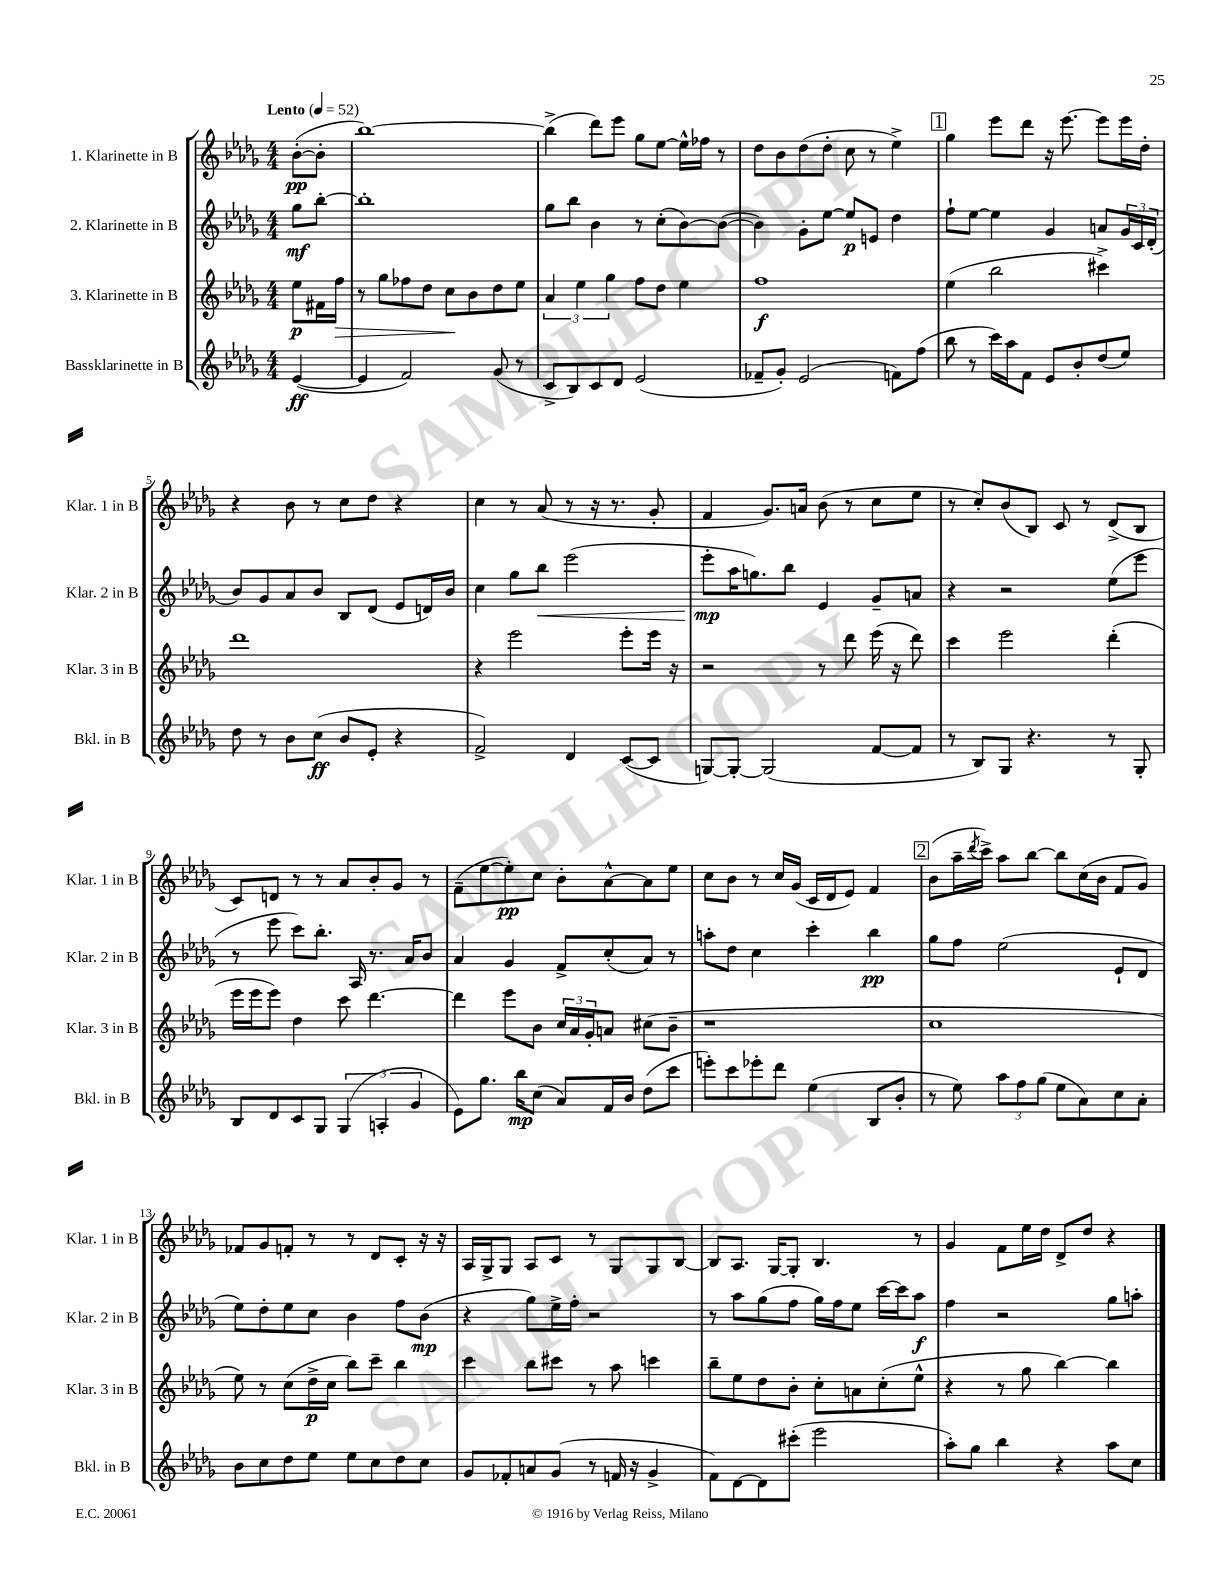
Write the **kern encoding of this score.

**kern	**dynam	**kern	**dynam	**kern	**dynam	**kern	**dynam
*part4	*part4	*part3	*part3	*part2	*part2	*part1	*part1
*staff4	*staff4	*staff3	*staff3	*staff2	*staff2	*staff1	*staff1
*I"Bassklarinette in B	*	*I"3. Klarinette in B	*	*I"2. Klarinette in B	*	*I"1. Klarinette in B	*
*I'Bkl. in B	*	*I'Klar. 3 in B	*	*I'Klar. 2 in B	*	*I'Klar. 1 in B	*
*clefG2	*	*clefG2	*	*clefG2	*	*clefG2	*
*k[b-e-a-d-g-]	*	*k[b-e-a-d-g-]	*	*k[b-e-a-d-g-]	*	*k[b-e-a-d-g-]	*
*M4/4	*	*M4/4	*	*M4/4	*	*M4/4	*
*MM52	*	*MM52	*	*MM52	*	*MM52	*
=	=	=	=	=	=	=	=
!	!	!	!	!	!	!LO:TX:a:B:t=Lento	!
([4e-/	ff	8ee-\L	p	8gg-\L	mf	([8b-'\L	pp
.	.	16f#X\L	.	[8bb-'\J	.	8b-'\J]	.
!	!	!	!LO:HP:b	!	!	!	!
.	.	16ff\JJ	>	.	.	.	.
=1	=1	=1	=1	=1	=1	=1	=1
4e-/]	.	8r	.	1bb-']	.	[1bb-)	.
.	.	8gg-\L	.	.	.	.	.
2f/)	.	8ff-X\	.	.	.	.	.
.	.	8dd-\J	.	.	.	.	.
.	.	8cc\L	.	.	.	.	.
.	.	8b-\	]	.	.	.	.
(8g-/	.	8dd-\	.	.	.	.	.
8r	.	8ee-\J	.	.	.	.	.
=2	=2	=2	=2	=2	=2	=2	=2
8c^/L	.	6a-/	.	8gg-\L	.	(4bb-^\]	.
8B-/)	.	.	.	8bb-\J	.	.	.
.	.	6ee-\	.	.	.	.	.
8c/	.	.	.	4b-\	.	8ddd-\L)	.
.	.	6gg-\	.	.	.	.	.
8d-/J	.	.	.	.	.	8eee-\J	.
(2e-/	.	8ff\L	.	8r	.	8gg-\L	.
.	.	8dd-\J	.	(8cc'\L	.	[8ee-\J	.
.	.	4ee-\	.	[8b-\)	.	16ee-^^\LL]	.
.	.	.	.	.	.	16ff-X\JJ	.
.	.	.	.	(8b-\J_	.	8r	.
=3	=3	=3	=3	=3	=3	=3	=3
8f-X~/L	.	1ff	f	4b-\])	.	8dd-\L	.
8g-'/J)	.	.	.	.	.	8b-\	.
(2e-/	.	.	.	8g-'\L	.	(8dd-\	.
.	.	.	.	[8ee-\J	.	8dd-'\J	.
.	.	.	.	8ee-/L]	p	8cc\	.
.	.	.	.	8en/J	.	8r	.
8fn\L)	.	.	.	4dd-\	.	4ee-^\)	.
(8ff\J	.	.	.	.	.	.	.
!!LO:REH:place=s1:t=1
=4	=4	=4	=4	=4	=4	=4	=4
8bb-\	.	(4ee-\	.	8ff`\L	.	4gg-\	.
8r	.	.	.	[8ee-\J	.	.	.
16ccc\LL)	.	2bb-\	.	4ee-\]	.	8eee-\L	.
16aa-\J	.	.	.	.	.	.	.
8f\J	.	.	.	.	.	8ddd-\J	.
8e-/L	.	.	.	4g-/	.	16r	.
.	.	.	.	.	.	[8.eee-\	.
8b-'/	.	.	.	.	.	.	.
(8dd-/	.	4ccc#X^\)	.	8an/L	.	8eee-\L]	.
8ee-/J)	.	.	.	24g-/L	.	16eee-\L	.
.	.	.	.	24c/	.	.	.
.	.	.	.	.	.	16dd-'\JJ	.
.	.	.	.	(24d-'/JJ	.	.	.
!!LO:LB:g=z
=5	=5	=5	=5	=5	=5	=5	=5
8dd-\	.	1ddd-	.	8b-/L)	.	4r	.
8r	.	.	.	8g-/	.	.	.
8b-\L	.	.	.	8a-/	.	8b-\	.
(8cc\J	ff	.	.	8b-/J	.	8r	.
8b-/L	.	.	.	8B-/L	.	8cc\L	.
8e-'/J	.	.	.	(8d-/J	.	8dd-\J	.
4r	.	.	.	8e-/L	.	4r	.
.	.	.	.	16dn/L)	.	.	.
.	.	.	.	16b-/JJ	.	.	.
=6	=6	=6	=6	=6	=6	=6	=6
2f^/)	.	4r	.	4cc\	.	4cc\	.
.	.	2eee-\	.	8gg-\L	.	8r	.
!	!	!	!	!	!LO:HP:b	!	!
.	.	.	.	8bb-\J	<	(8a-/	.
4d-/	.	.	.	(2eee-\	.	8r	.
.	.	.	.	.	.	16r	.
.	.	.	.	.	.	8.r	.
([8c/L	.	8eee-'\L	.	.	.	.	.
8c/J]	.	16eee-\Jk	.	.	.	8g-'/	.
.	.	16r	.	.	.	.	.
=7	=7	=7	=7	=7	=7	=7	=7
[8Gn/L)	.	2r	.	8eee-'\L	mp	4f/	.
8G'/J_	.	.	.	16aa-\K	[	.	.
.	.	.	.	8.ggn\)	.	.	.
(2G/]	.	.	.	.	.	8.g-/L)	.
.	.	.	.	8bb-\J	.	.	.
.	.	.	.	.	.	16an/Jk	.
.	.	8r	.	4e-/	.	(8b-\	.
.	.	8ddd-\	.	.	.	8r	.
[8f/L	.	(16eee-\	.	8g-~/L	.	8cc\L	.
.	.	16r	.	.	.	.	.
8f/J]	.	8ddd-\)	.	8an/J	.	8ee-\J	.
=8	=8	=8	=8	=8	=8	=8	=8
8r	.	4ccc\	.	4r	.	8r	.
8B-/L)	.	.	.	.	.	8cc'/L)	.
8G-/J	.	2eee-\	.	2r	.	(8b-/	.
4.r	.	.	.	.	.	8B-/J)	.
.	.	.	.	.	.	8c/	.
.	.	.	.	.	.	8r	.
8r	.	(4ddd-'\	.	(8ee-\L	.	(8d-^/L	.
8G-'/	.	.	.	8eee-\J	.	8B-/J	.
!!LO:LB:g=z
=9	=9	=9	=9	=9	=9	=9	=9
8B-/L	.	16eee-\LL	.	8r	.	8c/L)	.
.	.	16eee-\J	.	.	.	.	.
8d-/	.	8eee-\J)	.	8eee-\	.	8dn/J	.
8c/	.	4dd-\	.	8ccc\L)	.	8r	.
8G-/J	.	.	.	8.bb-'\J	.	8r	.
(6G-/	.	8ccc\	.	.	.	8a-/L	.
.	.	.	.	16A-/	.	.	.
.	.	[4.ddd-\	.	8.r	.	8b-'/	.
6An'/	.	.	.	.	.	.	.
.	.	.	.	.	.	8g-/J	.
.	.	.	.	16a-/KL	.	.	.
6g-/	.	.	.	.	.	.	.
.	.	.	.	8b-/J	.	8r	.
=10	=10	=10	=10	=10	=10	=10	=10
8e-\L)	.	4ddd-\]	.	4a-/	.	(8f~\L	.
8.gg-\J	.	.	.	.	.	[8ee-\	.
.	.	8eee-\L	.	4g-/	.	8ee-'\])	pp
16bb-\KL	mp	.	.	.	.	.	.
(8cc\J	.	8b-\J	.	.	.	8cc\J	.
8a-/L)	.	24cc/LL	.	8f^/L	.	8b-'\L	.
.	.	24a-/	.	.	.	.	.
.	.	24g-'/J	.	.	.	.	.
16f/L	.	8an/J	.	(8cc'/	.	[8a-^^\	.
16b-/JJ	.	.	.	.	.	.	.
(8dd-\L	.	(8cc#X\L	.	8a-/J)	.	8a-\]	.
8ccc\J	.	8b-~\J	.	8r	.	8ee-\J	.
=11	=11	=11	=11	=11	=11	=11	=11
8eeen'\L)	.	1r	.	8aan'\L	.	8cc\L	.
8ccc\	.	.	.	8dd-\J	.	8b-\J	.
8eee-X'\	.	.	.	4cc\	.	8r	.
8ddd-\J	.	.	.	.	.	16cc/LL	.
.	.	.	.	.	.	(16g-/JJ	.
(4ee-\	.	.	.	4ccc'\	.	16c/LL	.
.	.	.	.	.	.	16d-/J	.
.	.	.	.	.	.	8e-/J)	.
8B-/L	.	.	.	4bb-\	pp	4f/	.
8b-'/J	.	.	.	.	.	.	.
!!LO:REH:place=s1:t=2
=12	=12	=12	=12	=12	=12	=12	=12
8r	.	1cc	.	8gg-\L	.	(8b-\L	.
8ee-\)	.	.	.	8ff\J	.	16aa-~\L	.
.	.	.	.	.	.	8qddd-/	.
.	.	.	.	.	.	16ccc^\JJ)	.
12aa-\L	.	.	.	(2ee-\	.	8aa-\L	.
12ff\	.	.	.	.	.	.	.
.	.	.	.	.	.	[8bb-\J	.
(12gg-\J	.	.	.	.	.	.	.
8ee-\L	.	.	.	.	.	8bb-\L]	.
8a-\)	.	.	.	.	.	(16cc\L	.
.	.	.	.	.	.	16b-\JJ	.
8cc\	.	.	.	8e-`/L	.	8f/L	.
8a-'\J	.	.	.	8d-/J	.	8g-/J)	.
!!LO:LB:g=z
=13	=13	=13	=13	=13	=13	=13	=13
8b-\L	.	8ee-\)	.	8ee-\L)	.	8f-X/L	.
8cc\	.	8r	.	8dd-'\	.	8g-/	.
8dd-\	.	(8cc\L	.	8ee-\	.	8fn'/J	.
8ee-\J	.	16dd-^\L	p	8cc\J	.	8r	.
.	.	16cc\JJ	.	.	.	.	.
8ee-\L	.	8bb-\L)	.	4b-\	.	8r	.
8cc\	.	8ccc~\J	.	.	.	8d-/L	.
8dd-\	.	4bb-\	.	8ff\L	.	8c'/J	.
8cc\J	.	.	.	(8b-\J	mp	16r	.
.	.	.	.	.	.	16r	.
=14	=14	=14	=14	=14	=14	=14	=14
8g-/L	.	4ccc\	.	4r	.	16A-/LL	.
.	.	.	.	.	.	16G-^/J	.
8f-X'/	.	.	.	.	.	8G-/J	.
8an/	.	8bb-\L	.	8gg-\L)	.	8A-/L	.
(8g-/J	.	8ccc#X\J	.	16ee-^\L	.	8c/J	.
.	.	.	.	16ff'\JJ	.	.	.
8r	.	8r	.	2r	.	8r	.
16fn/	.	8aa-\	.	.	.	8G-/L	.
16r	.	.	.	.	.	.	.
4g-^/	.	4cccn\	.	.	.	8G-/	.
.	.	.	.	.	.	[8B-/J	.
=15	=15	=15	=15	=15	=15	=15	=15
8f\L)	.	8bb-~\L	.	8r	.	8B-/L]	.
[8d-\	.	8ee-\	.	8aa-\L	.	8.A-/J	.
8d-\]	.	8dd-\	.	(8gg-\	.	.	.
.	.	.	.	.	.	[16G-/KL	.
(8ccc#X'\J	.	8b-'\J	.	8ff\J	.	8G-'/J]	.
2eee-\	.	8cc'\L	.	16gg-\LL)	.	4.B-/	.
.	.	.	.	16ff\J	.	.	.
.	.	8an\	.	8ee-\J	.	.	.
.	.	(8cc'\	.	[16ccc\LL	.	.	.
.	.	.	.	16ccc\J]	.	.	.
.	.	8ee-^^\J	.	8aa-\J	f	8r	.
=16	=16	=16	=16	=16	=16	=16	=16
8aa-'\L)	.	4r	.	4ff\	.	4g-/	.
8gg-\J	.	.	.	.	.	.	.
4bb-\	.	8r	.	2r	.	8f\L	.
.	.	8gg-\	.	.	.	16ee-\L	.
.	.	.	.	.	.	16dd-\JJ	.
4r	.	[4bb-\)	.	.	.	8d-^/L	.
.	.	.	.	.	.	8dd-/J	.
8aa-\L	.	4bb-\]	.	8gg-\L	.	4r	.
8cc\J	.	.	.	8aan'\J	.	.	.
==	==	==	==	==	==	==	==
*-	*-	*-	*-	*-	*-	*-	*-
